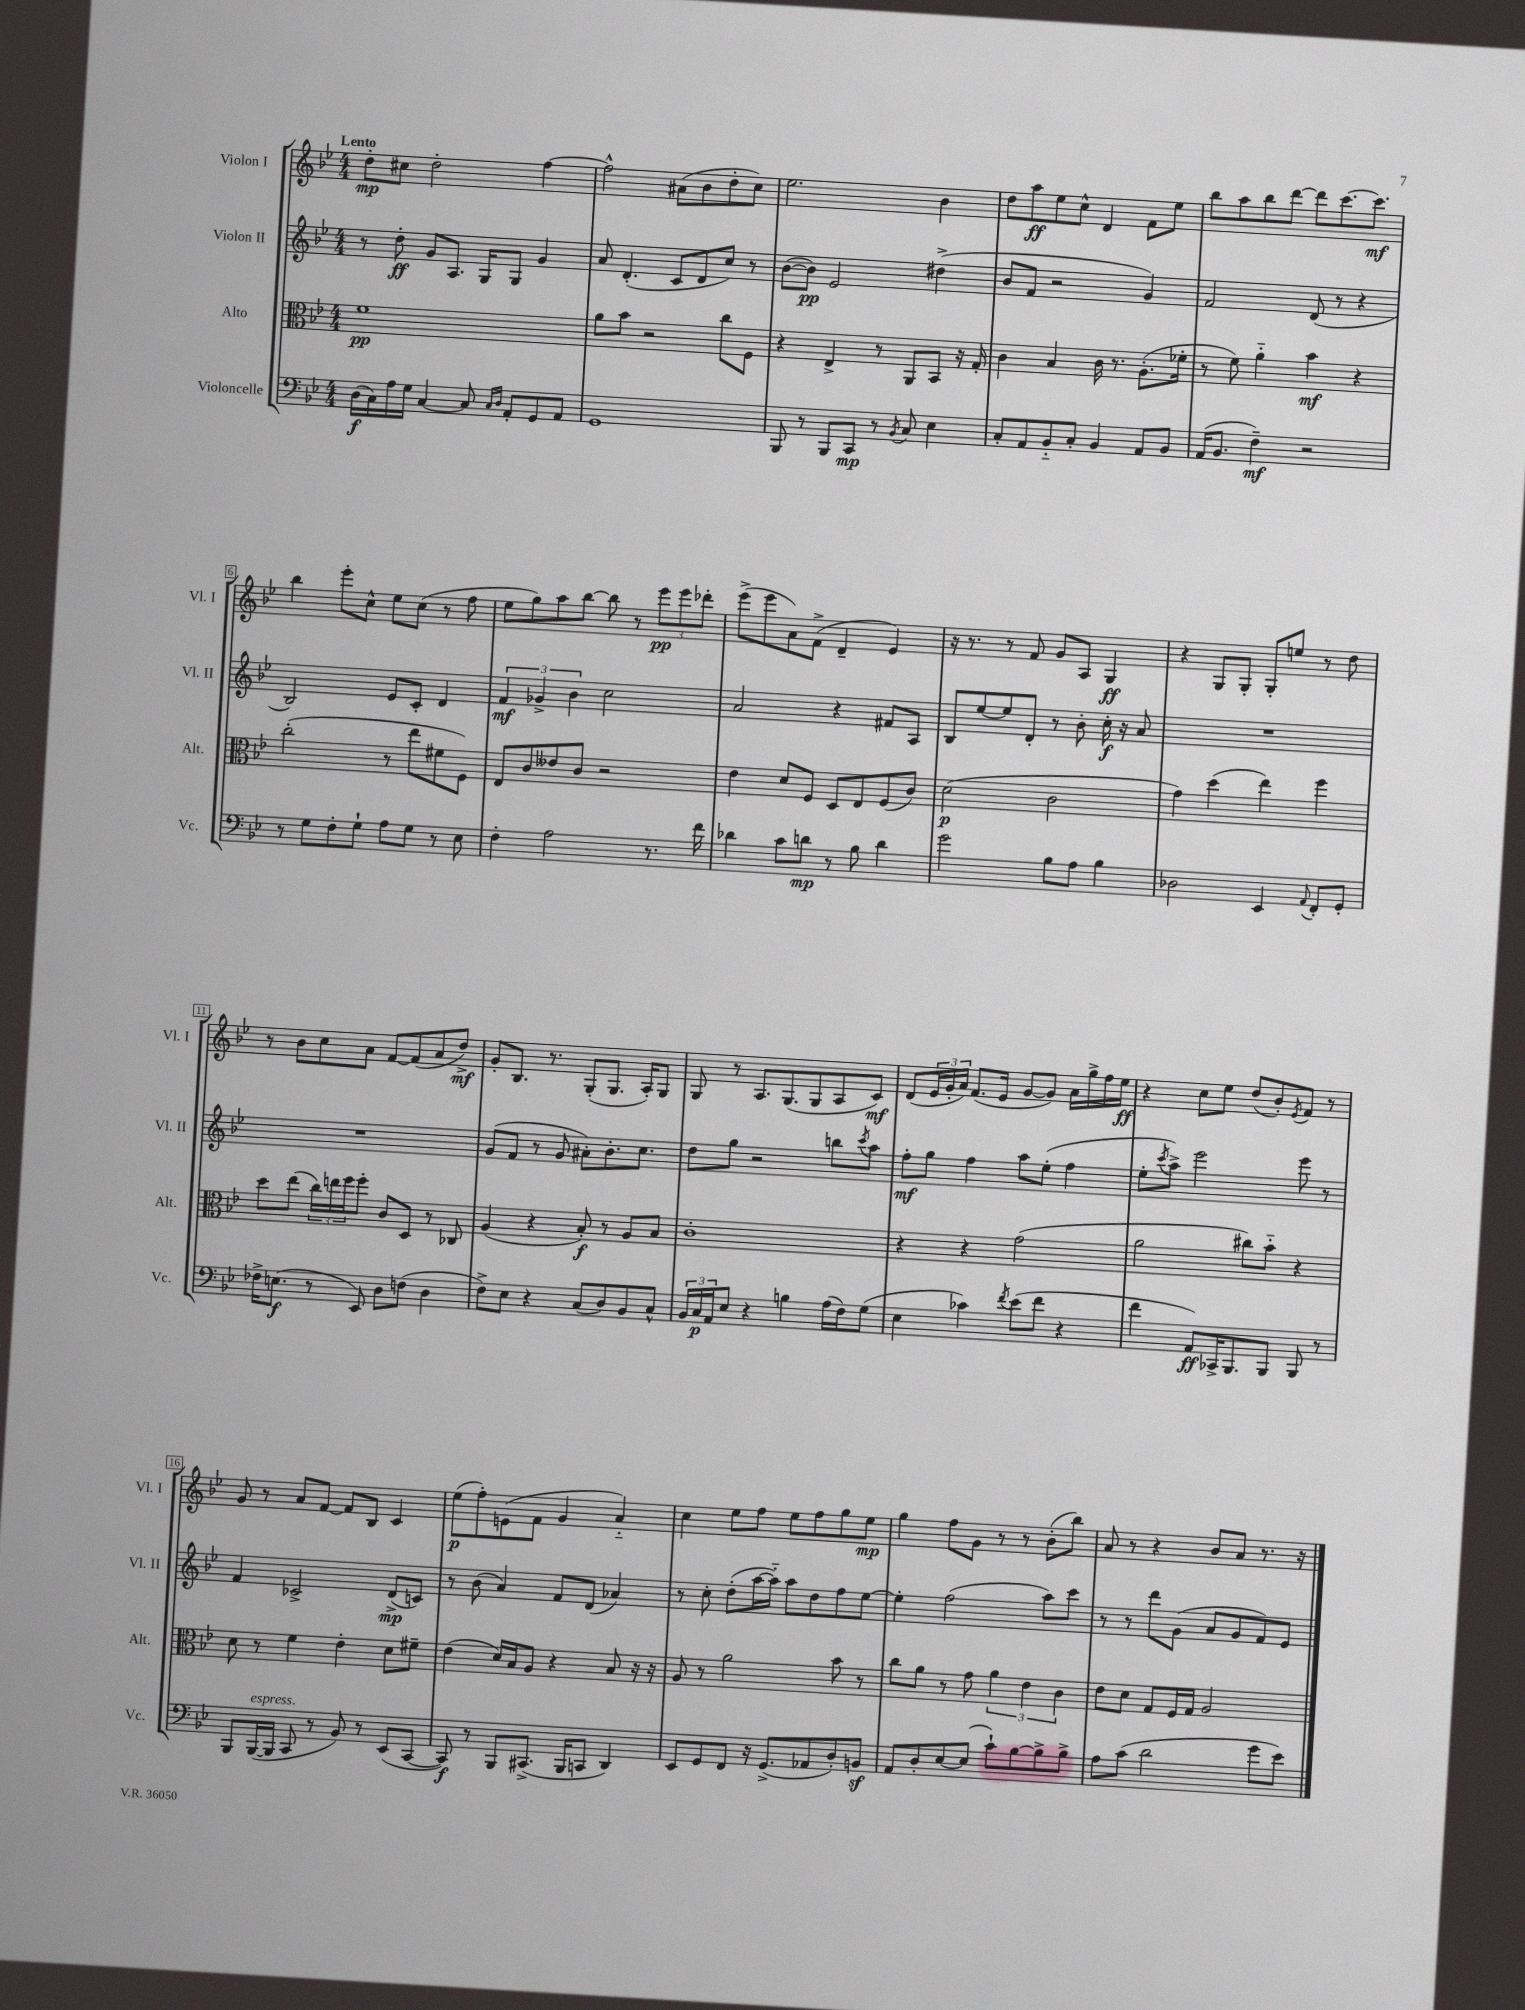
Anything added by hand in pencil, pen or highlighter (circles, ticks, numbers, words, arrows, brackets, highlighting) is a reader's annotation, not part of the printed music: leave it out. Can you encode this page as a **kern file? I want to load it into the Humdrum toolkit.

**kern	**dynam	**kern	**dynam	**kern	**dynam	**kern	**dynam
*part4	*part4	*part3	*part3	*part2	*part2	*part1	*part1
*staff4	*staff4	*staff3	*staff3	*staff2	*staff2	*staff1	*staff1
*I"Violoncelle	*	*I"Alto	*	*I"Violon II	*	*I"Violon I	*
*I'Vc.	*	*I'Alt.	*	*I'Vl. II	*	*I'Vl. I	*
*clefF4	*	*clefC3	*	*clefG2	*	*clefG2	*
*k[b-e-]	*	*k[b-e-]	*	*k[b-e-]	*	*k[b-e-]	*
*M4/4	*	*M4/4	*	*M4/4	*	*M4/4	*
=1	=1	=1	=1	=1	=1	=1	=1
!	!	!	!	!	!	!LO:TX:a:B:t=Lento	!
(16D\LL	f	1f	pp	8r	.	8dd'\L	mp
16C\)	.	.	.	.	.	.	.
16A\	.	.	.	8dd'\	ff	8cc#X\J	.
16G\JJ	.	.	.	.	.	.	.
[4C/	.	.	.	8g/L	.	2dd'\	.
.	.	.	.	8.A/J	.	.	.
8C/]	.	.	.	.	.	.	.
.	.	.	.	16G/KL	.	.	.
16qqC/LL	.	.	.	.	.	.	.
16qqD/JJ	.	.	.	.	.	.	.
8AA'/L	.	.	.	8G/J	.	.	.
8GG/	.	.	.	4g/	.	[4ff\	.
8AA/J	.	.	.	.	.	.	.
=2	=2	=2	=2	=2	=2	=2	=2
1GG	.	8a\L	.	8a/	.	2ff^^\]	.
.	.	8b-\J	.	(4.d'/	.	.	.
.	.	2r	.	.	.	.	.
.	.	.	.	8c/L	.	(8a#X\L	.
.	.	.	.	8d/	.	8b-\	.
.	.	8cc\L	.	8cc/J)	.	8dd'\	.
.	.	8F\J	.	8r	.	8cc\J)	.
=3	=3	=3	=3	=3	=3	=3	=3
8BBB-/	.	4r	.	([8b-\L	.	2.ee-\	.
8r	.	.	.	8b-\J])	pp	.	.
8BBB-/L	.	4E-^/	.	2e-/	.	.	.
8CC/J	mp	.	.	.	.	.	.
8r	.	8r	.	.	.	.	.
8qBB-/	.	.	.	.	.	.	.
8C/	.	8AA/L	.	.	.	.	.
4E-\	.	8BB-/J	.	(4dd#X^\	.	4b-\	.
.	.	16r	.	.	.	.	.
.	.	16G'/	.	.	.	.	.
=4	=4	=4	=4	=4	=4	=4	=4
8C'/L	.	4c\	.	8b-/L	.	8dd\L	.
8AA/	.	.	.	8f/J	.	8aa\	ff
8BB-/	.	4B-/	.	2r	.	8ee-\	.
8C'/J	.	.	.	.	.	8cc^^\J	.
4BB-/	.	16c\	.	.	.	4d/	.
.	.	8.r	.	.	.	.	.
8AA/L	.	(8.A'\L	.	4g/)	.	8f\L	.
8BB-/J	.	.	.	.	.	8ee-\J	.
.	.	16f-X'\Jk	.	.	.	.	.
=5	=5	=5	=5	=5	=5	=5	=5
(16AA/KL	.	8r	.	2f/	.	8bb-\L	.
8.BB-/J	.	.	.	.	.	.	.
.	.	8f\)	.	.	.	8aa\	.
4F~\)	mf	4a\	.	.	.	8bb-\	.
.	.	.	.	.	.	[8ddd\J	.
2r	.	4b-\	mf	(8d/	.	8ddd\L]	.
.	.	.	.	8r	.	[8.ccc\	.
.	.	4r	.	4r	.	.	.
.	.	.	.	.	.	8.ccc\J]	mf
!!LO:LB:g=z
=6	=6	=6	=6	=6	=6	=6	=6
8r	.	(2cc'\	.	2B-/)	.	4bb-\	.
8G\L	.	.	.	.	.	.	.
8F'\	.	.	.	.	.	8eee-'\L	.
8G`\J	.	.	.	.	.	8cc^^\J	.
8A\L	.	8r	.	8e-/L	.	8ee-\L	.
8G\J	.	8ee-\L	.	8c'/J	.	(8cc\J	.
8r	.	8f#X\	.	4d/	.	8r	.
8E-\	.	8F\J)	.	.	.	8ff\	.
=7	=7	=7	=7	=7	=7	=7	=7
4F'\	.	8E-/L	.	6f/	mf	8ee-\L	.
.	.	8c/	.	.	.	8gg\)	.
.	.	.	.	6g-X^/	.	.	.
2A\	.	8e--X/	.	.	.	8aa\	.
.	.	.	.	6b-\	.	.	.
.	.	8c/J	.	.	.	[8bb-\J	.
.	.	2r	.	2cc\	.	8bb-\]	.
.	.	.	.	.	.	8r	.
8.r	.	.	.	.	.	12eee-\L	pp
.	.	.	.	.	.	12eee-\	.
.	.	.	.	.	.	12ddd-X'\J	.
16f\	.	.	.	.	.	.	.
=8	=8	=8	=8	=8	=8	=8	=8
4d-X\	.	4e-\	.	2a/	.	(8eee-^\L	.
.	.	.	.	.	.	8eee-\	.
8c\L	.	8d/L	.	.	.	8a\)	.
8dn\J	mp	8F/J	.	.	.	(8f^\J	.
8r	.	8D/L	.	4r	.	4d~/	.
8B-\	.	8E-/	.	.	.	.	.
4d\	.	(8F/	.	8f#X/L	.	4e-/)	.
.	.	8c/J)	.	8A/J	.	.	.
=9	=9	=9	=9	=9	=9	=9	=9
2g\	.	(2d\	p	8B-/L	.	16r	.
.	.	.	.	.	.	8.r	.
.	.	.	.	[8ee-/	.	.	.
.	.	.	.	8ee-/]	.	8r	.
.	.	.	.	8d'/J	.	8f/	.
8B-\L	.	2c\	.	8r	.	8g/L	.
8A\J	.	.	.	8b-'\	.	8A/J	.
4B-\	.	.	.	16cc'\	f	4G/	ff
.	.	.	.	16r	.	.	.
.	.	.	.	8a/	.	.	.
=10	=10	=10	=10	=10	=10	=10	=10
2D-X\	.	4g\)	.	1r	.	4r	.
.	.	(4dd\	.	.	.	8G/L	.
.	.	.	.	.	.	8G'/J	.
4EE-/	.	4ee-\)	.	.	.	8G'/L	.
.	.	.	.	.	.	8een/J	.
8qqAA/	.	.	.	.	.	.	.
8FF'/L	.	4ff\	.	.	.	8r	.
8GG'/J	.	.	.	.	.	8dd\	.
!!LO:LB:g=z
=11	=11	=11	=11	=11	=11	=11	=11
16F-X^\KL	.	8dd\L	.	1r	.	8r	.
(8.En\J	f	.	.	.	.	.	.
.	.	(8ee-\J	.	.	.	8b-\L	.
8r	.	24cc\LL)	.	.	.	8cc\	.
.	.	24een\	.	.	.	.	.
.	.	24ff\J	.	.	.	.	.
8EE-/)	.	8ff'\J	.	.	.	8a\J	.
8D\L	.	8c/L	.	.	.	[8f/L	.
(8Fn\J	.	8D/J	.	.	.	(8f/]	.
4D\	.	8r	.	.	.	8a/	.
.	.	8C-X/	.	.	.	8dd^/J)	mf
=12	=12	=12	=12	=12	=12	=12	=12
8F^\L)	.	(4A/	.	(8g/L	.	8g'/L	.
8E-\J	.	.	.	8f/J	.	8.B-/J	.
4r	.	4r	.	8r	.	.	.
.	.	.	.	.	.	8.r	.
.	.	.	.	8g/	.	.	.
(8C/L	.	8B-'/)	f	8a#X'\L)	.	(8G'/L	.
8D/)	.	8r	.	8.b-'\	.	8.G/J	.
8BB-/	.	8A/L	.	.	.	.	.
.	.	.	.	8.cc\J	.	16A'/KL)	.
8C^^/J	.	8B-/J	.	.	.	8G/J	.
=13	=13	=13	=13	=13	=13	=13	=13
24BB-/LL	.	1c'	.	8dd\L	.	8G/	.
24C/	p	.	.	.	.	.	.
24AA/J	.	.	.	.	.	.	.
8E-/J	.	.	.	8gg\J	.	8r	.
4r	.	.	.	2r	.	8.A/L	.
.	.	.	.	.	.	(8.G/	.
4Bn\	.	.	.	.	.	.	.
.	.	.	.	.	.	8G/	.
(16A\LL	.	.	.	8bbn\L	.	8A/	.
16F\J)	.	.	.	.	.	.	.
.	.	.	.	8qccc/	.	.	.
(8G\J	.	.	.	8aa\J	.	8c/J)	mf
=14	=14	=14	=14	=14	=14	=14	=14
4E-\	.	4r	.	8ff'\L	mf	(8d/L	.
.	.	.	.	8gg\J	.	24e-/L	.
.	.	.	.	.	.	24g'/	.
.	.	.	.	.	.	24a/JJ)	.
4c-X\)	.	4r	.	4ff\	.	(8.f/L	.
.	.	.	.	.	.	16e-/Jk	.
8qf/	.	.	.	.	.	.	.
(8e-\L	.	(2g\	.	8aa\L	.	[8g/L	.
8f\J	.	.	.	(8ee-'\J	.	8g/J])	.
4r	.	.	.	4ff\	.	16a\LL	.
.	.	.	.	.	.	16gg^\	.
.	.	.	.	.	.	16ff\	.
.	.	.	.	.	.	16ee-\JJ	ff
=15	=15	=15	=15	=15	=15	=15	=15
4f\	.	2a\	.	8ee-'\L	.	4r	.
.	.	.	.	8qccc/	.	.	.
.	.	.	.	8aa^\J)	.	.	.
8AA/L)	ff	.	.	2eee-\	.	8cc\L	.
16CC-X^/K	.	.	.	.	.	8ee-\J	.
8.BBB-/	.	.	.	.	.	.	.
.	.	8cc#X\L)	.	.	.	(8dd/L	.
8BBB-/J	.	8b-\J	.	.	.	8b-'/)	.
.	.	.	.	.	.	8qe-/	.
8BBB-/	.	4r	.	8eee-\	.	8f/J	.
8r	.	.	.	8r	.	8r	.
!!LO:LB:g=z
=16	=16	=16	=16	=16	=16	=16	=16
8BBB-/L	.	8d\	.	4f/	.	8g/	.
!LO:TX:a:i:t=espress.	!	!	!	!	!	!	!
([16BBB-/L	.	8r	.	.	.	8r	.
16BBB-/JJ]	.	.	.	.	.	.	.
8CC/	.	4f\	.	2c-X^/	.	8a/L	.
8r	.	.	.	.	.	[8f/J	.
8BB-/)	.	4e-'\	.	.	.	8f/L]	.
8r	.	.	.	.	.	8B-/J	.
(8EE-/L	.	8d\L	.	(8d^/L	mp	4c/	.
[8CC/J	.	8f#X~\J	.	8cn/J)	.	.	.
=17	=17	=17	=17	=17	=17	=17	=17
8CC/])	f	(4e-\	.	8r	.	(8ee-\L	p
8r	.	.	.	(8b-\	.	8ff'\)	.
8BBB-/L	.	16d/LL)	.	4a/)	.	(8en\	.
.	.	16B-/J	.	.	.	.	.
(8.CC#X^/J	.	8A/J	.	.	.	8f\J	.
.	.	4r	.	8f/L	.	4g/	.
16BBB-/KL	.	.	.	.	.	.	.
8CCn/J	.	.	.	(8d/J	.	.	.
4DD/)	.	8B-/	.	4a-X/)	.	4a/)	.
.	.	16r	.	.	.	.	.
.	.	16r	.	.	.	.	.
=18	=18	=18	=18	=18	=18	=18	=18
8EE-/L	.	8A/	.	8r	.	4cc\	.
8GG/	.	8r	.	8cc'\	.	.	.
8FF/J	.	2a\	.	(8dd'\L	.	8ee-\L	.
16r	.	.	.	[16aa\L	.	8ff\J	.
(8.GG^/L	.	.	.	16aa\JJ])	.	.	.
.	.	.	.	8aa\L	.	8ee-\L	.
8AA-X/	.	.	.	8dd\	.	8ff\	.
8D'/)	.	8b-\	.	8ff\	.	8gg\	.
8BBnz/J	.	8r	.	[8ee-\J	.	8ee-\J	mp
=19	=19	=19	=19	=19	=19	=19	=19
8AA/L	.	8cc\L	.	4ee-'\]	.	4gg\	.
8D'/	.	8a\J	.	.	.	.	.
[8E-/	.	8r	.	(2ff\	.	8ff\L	.
(8E-/J]	.	8g\	.	.	.	8g\J	.
8c`\L)	.	6a\	.	.	.	8r	.
[8B-\	.	.	.	.	.	8r	.
.	.	6e-\	.	.	.	.	.
8B-^\]	.	.	.	8aa\L)	.	(8b-'\L	.
.	.	6c\	.	.	.	.	.
8B-^\J	.	.	.	8ccc\J	.	8bb-\J)	.
=20	=20	=20	=20	=20	=20	=20	=20
8A\L	.	8e-\L	.	8r	.	8a/	.
(8c\J	.	8d\J	.	8r	.	8r	.
2d\	.	8G/L	.	8ddd\L	.	4r	.
.	.	16F/L	.	(8g\J	.	.	.
.	.	16G/JJ	.	.	.	.	.
.	.	2A/	.	8a/L	.	8b-/L	.
.	.	.	.	8g/	.	8a/J	.
8g\L	.	.	.	8f/)	.	8.r	.
8e-\J)	.	.	.	8e-/J	.	.	.
.	.	.	.	.	.	16r	.
==	==	==	==	==	==	==	==
*-	*-	*-	*-	*-	*-	*-	*-
